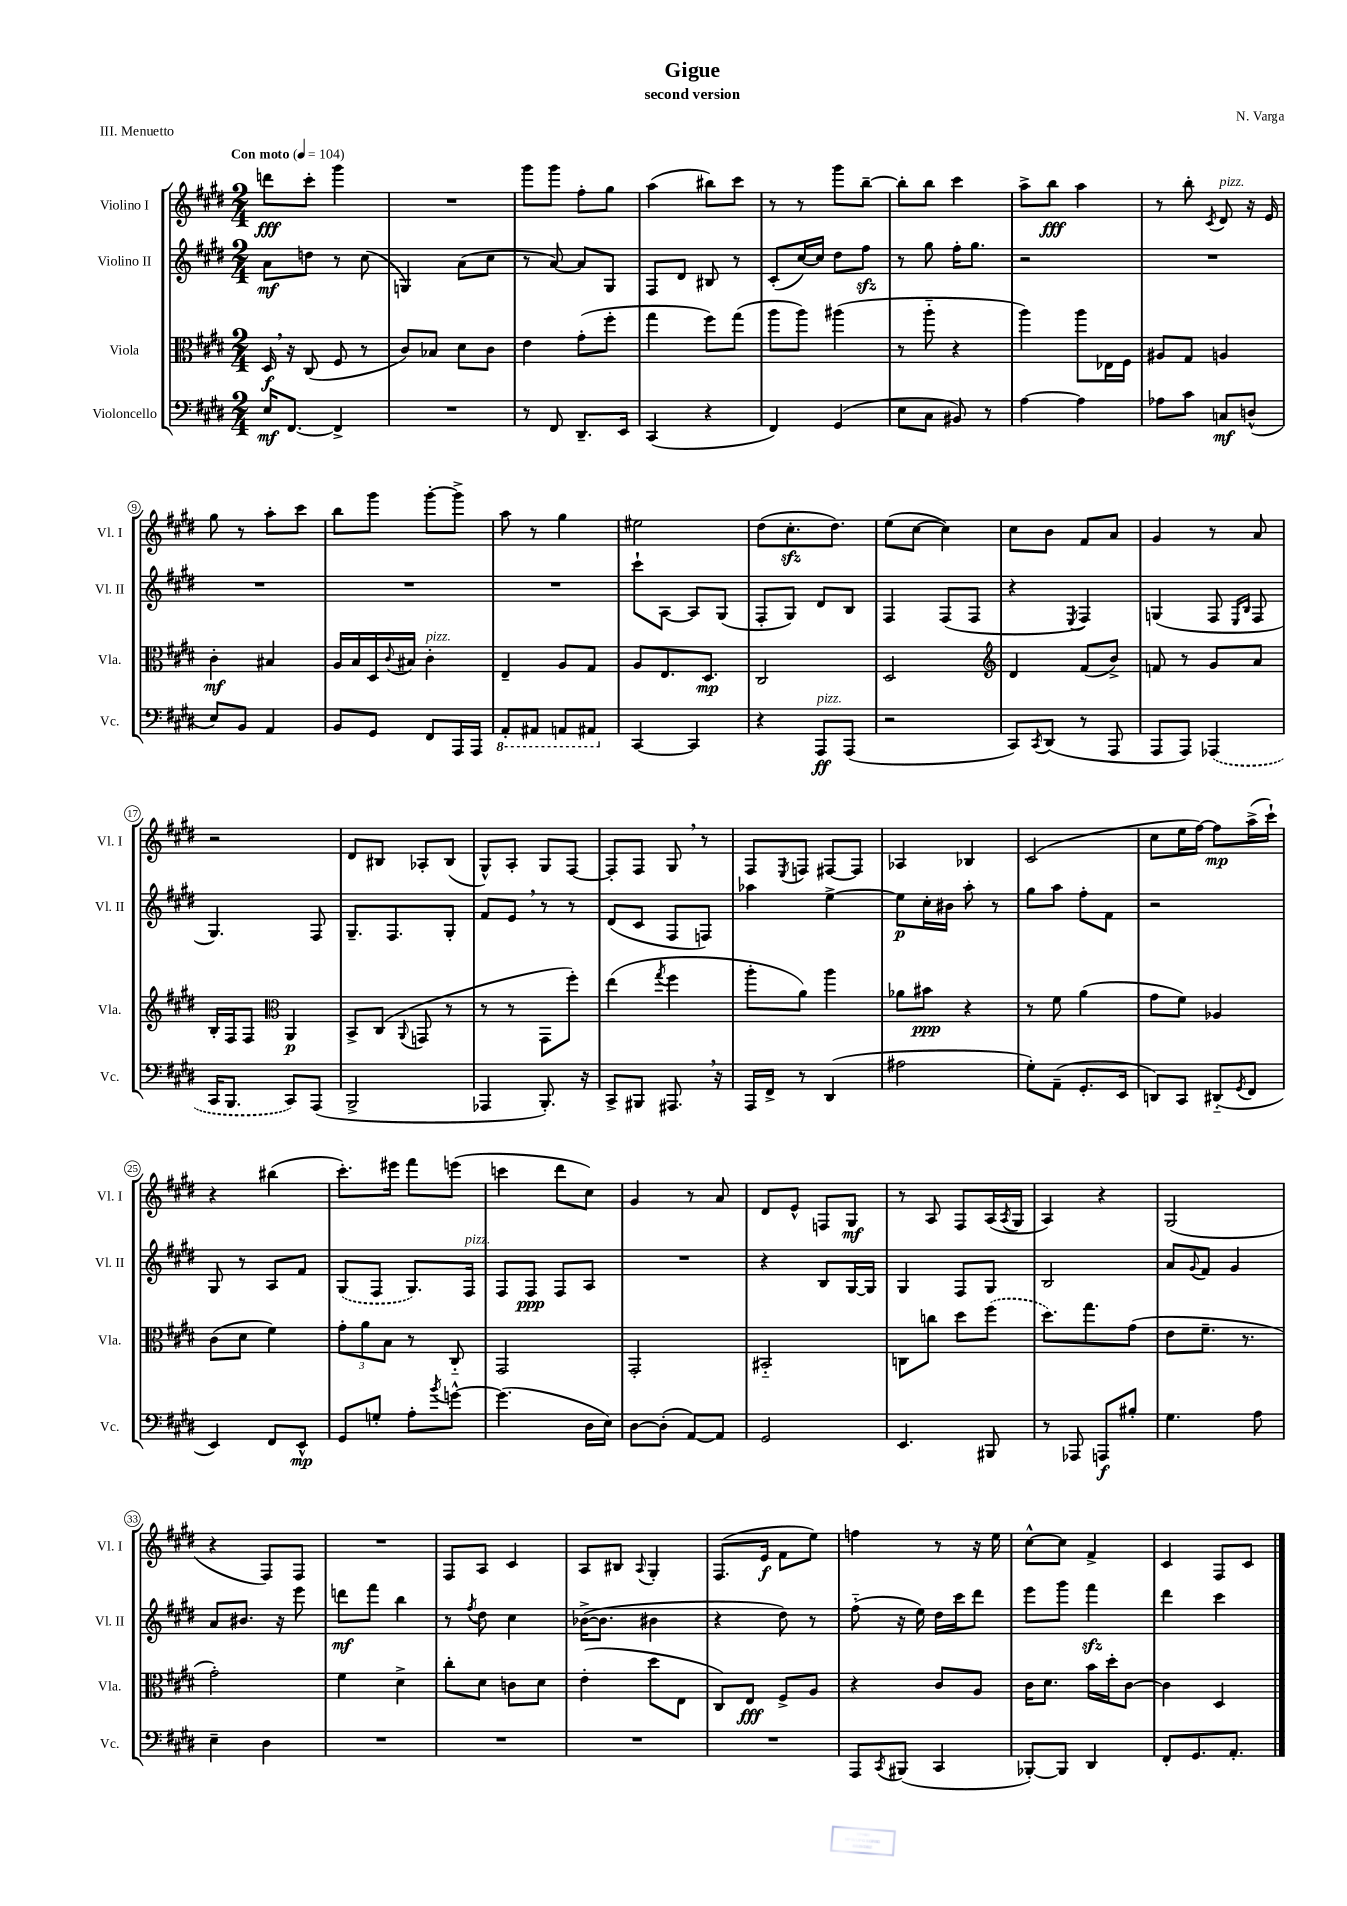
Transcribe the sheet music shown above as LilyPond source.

\header { title = "Gigue" composer = "N. Varga" subtitle = "second version" piece = "III. Menuetto" }
<<
\new StaffGroup <<
\new Staff = "s0" \with { instrumentName = "Violino I" shortInstrumentName = "Vl. I" } {
    \clef treble \key e \major \numericTimeSignature \time 2/4 \tempo "Con moto" 4 = 104
    d'''8\fff cis'''8-. gis'''4 |
    R2 |
    gis'''8 gis'''8 fis''8-. gis''8 |
    a''4( bis''8) cis'''8 |
    r8 r8 gis'''8 b''8~-- |
    b''8-. b''8 cis'''4 |
    a''8-> b''8\fff a''4 |
    r8 b''8-. \acciaccatura { cis'8 } dis'8^\markup { \italic "pizz." } r16 e'16 |
    gis''8 r8 a''8-. cis'''8 |
    b''8 gis'''8 gis'''8~-. gis'''8-> |
    a''8 r8 gis''4 |
    eis''2 |
    dis''8( cis''8.-.\sfz dis''8.) |
    e''8( cis''8~ cis''4) |
    cis''8 b'8 fis'8 a'8 |
    gis'4 r8 a'8 |
    r2 |
    dis'8 bis8 aes8-. bis8( |
    gis8-^) a8-. gis8 fis8~ |
    fis8-. fis8 gis8 \breathe r8 |
    fis8 \acciaccatura { e8 } f8 fis8~ fis8 |
    aes4 bes4 |
    cis'2( |
    cis''8 e''16 fis''16~) fis''8\mp a''16->( cis'''16-!) |
    r4 bis''4( |
    cis'''8.-.) eis'''16 fis'''8 e'''8( |
    c'''4 dis'''8 cis''8) |
    gis'4 r8 a'8 |
    dis'8 e'8-^ f8 gis8\mf |
    r8 a8 fis8 a16( \acciaccatura { a8 } gis16 |
    a4) r4 |
    gis2( |
    r4 fis8) fis8 |
    R2 |
    fis8 a8 cis'4 |
    a8 bis8 \appoggiatura { a8 } gis4-. |
    fis8.( e'16\f fis'8 e''8) |
    f''4 r8 r16 e''16 |
    cis''8~-^ cis''8 fis'4-> |
    cis'4 fis8 cis'8 \bar "|." |
}
\new Staff = "s1" \with { instrumentName = "Violino II" shortInstrumentName = "Vl. II" } {
    \clef treble \key e \major \numericTimeSignature \time 2/4
    a'8\mf d''8 r8 cis''8( |
    g4) a'8( cis''8 |
    r8 a'8~) a'8 gis8 |
    fis8 dis'8 bis8 r8 |
    cis'8-.( cis''16~) cis''16 dis''8 fis''8\sfz |
    r8 gis''8 fis''16-. gis''8. |
    r2 |
    R2 |
    R2 |
    R2 |
    R2 |
    cis'''8-! a8~ a8 gis8( |
    fis8-. gis8) dis'8 b8 |
    fis4 fis8( fis8 |
    r4 \acciaccatura { e8 } fis4) |
    g4( fis8 \grace { e16 b16 } fis8 |
    gis4.) fis8 |
    gis8.-- fis8. gis8-. |
    fis'8 e'8 \breathe r8 r8 |
    dis'8( cis'8 fis8 f8) |
    aes''4 e''4~-> |
    e''8\p cis''16-. bis'16 a''8-. r8 |
    gis''8 a''8 fis''8-. fis'8 |
    r2 |
    gis8 r8 a8 fis'8 |
    \once \slurDashed gis8( fis8 gis8.) fis16^\markup { \italic "pizz." } |
    fis8 fis8\ppp fis8 a8 |
    R2 |
    r4 b8 gis16~ gis16 |
    gis4 fis8 gis8 |
    b2 |
    a'8 \appoggiatura { gis'8 } fis'8 gis'4 |
    a'8 bis'8. r16 e'''8 |
    d'''8\mf fis'''8 b''4 |
    r8 \acciaccatura { fis''8 } dis''8 cis''4 |
    bes'16~->( bes'8. bis'4 |
    r4 dis''8) r8 |
    fis''8-_( r16 e''16) dis''16 cis'''16 dis'''8 |
    e'''8 gis'''8 fis'''4\sfz |
    dis'''4 cis'''4 \bar "|." |
}
\new Staff = "s2" \with { instrumentName = "Viola" shortInstrumentName = "Vla." } {
    \clef alto \key e \major \numericTimeSignature \time 2/4
    dis16\f \breathe r16 cis8( fis8 r8 |
    cis'8) bes8 dis'8 cis'8 |
    e'4 gis'8-.( fis''8-. |
    gis''4 fis''8) gis''8( |
    a''8 a''8) ais''4( |
    r8 a''8-_ r4 |
    a''4) a''8 ees16 fis16 |
    ais8 gis8 a4 |
    cis'4-.\mf bis4 |
    a16 b16 dis16 \appoggiatura { cis'8 } bis16 cis'4-.^\markup { \italic "pizz." } |
    e4-- a8 gis8 |
    a8 e8. dis8.\mp |
    cis2 |
    dis2 |
    \clef treble dis'4 fis'8( b'8->) |
    f'8 r8 gis'8 a'8 |
    b16-. fis16 fis8 \clef alto a,4\p |
    b,8-> cis8( \appoggiatura { a,8 } g,8 r8 |
    r8 r8 gis,8 fis''8-.) |
    e''4( \acciaccatura { gis''8 } fis''4 |
    a''8-. a'8) a''4 |
    aes'8 bis'8\ppp r4 |
    r8 fis'8 a'4( |
    gis'8 fis'8) aes4 |
    cis'8( dis'8 fis'4) |
    \tuplet 3/2 { gis'8-. a'8 b8 } r8 cis8-_ |
    gis,2 |
    gis,2-. |
    bis,2-_ |
    c8 c''8 dis''8 \once \slurDashed fis''8( |
    dis''8.) gis''8. gis'8( |
    e'8 fis'8.-- r8. |
    gis'2-.) |
    fis'4 dis'4-> |
    cis''8-. dis'8 c'8 dis'8 |
    e'4-.( dis''8 e8 |
    cis8) e8\fff fis8-> a8 |
    r4 cis'8 a8 |
    cis'16 dis'8. b'16 dis''16-. cis'8~ |
    cis'4 dis4 \bar "|." |
}
\new Staff = "s3" \with { instrumentName = "Violoncello" shortInstrumentName = "Vc." } {
    \clef bass \key e \major \numericTimeSignature \time 2/4
    e16\mf fis,8.~ fis,4-> |
    R2 |
    r8 fis,8 dis,8.-- e,16 |
    cis,4( r4 |
    fis,4) gis,4( |
    e8 cis8 bis,8) r8 |
    a4~ a4 |
    aes8 cis'8 c8\mf d8-^( |
    e8) b,8 a,4 |
    b,8 gis,8 fis,8 a,,16 a,,16 |
    \ottava #-1 a,,8-. ais,,8 a,,8 ais,,8 \ottava #0 |
    cis,4~ cis,4 |
    r4 a,,8\ff^\markup { \italic "pizz." } a,,8( |
    r2 |
    cis,8) \acciaccatura { cis,8 } dis,8( r8 a,,8 |
    a,,8 a,,8) \once \slurDashed aes,,4( |
    cis,16 b,,8. cis,8) a,,8( |
    b,,2-> |
    aes,,4 b,,8.-.) r16 |
    cis,8-> bis,,8 ais,,8. \breathe r16 |
    a,,16 fis,16-> r8 dis,4( |
    ais2 |
    gis8-.) a,8--( gis,8.-. e,16 |
    d,8) cis,8 dis,8-_( \acciaccatura { gis,8 } fis,8 |
    e,4) fis,8 e,8-^\mp |
    gis,8 g8-. a8-. \acciaccatura { b'8 } g'8~-^ |
    g'4.( dis16 e16) |
    dis8~ dis8-.( a,8~) a,8 |
    gis,2 |
    e,4. bis,,8 |
    r8 aes,,8 a,,8\f bis8-. |
    gis4. a8 |
    e4-- dis4 |
    R2 |
    R2 |
    R2 |
    R2 |
    a,,8 \acciaccatura { cis,8 } bis,,8( cis,4 |
    bes,,8~-.) bes,,8 dis,4 |
    fis,8-. gis,8. a,8.-. \bar "|." |
}
>>
>>
\layout { \context { \Score \override BarNumber.stencil = #(make-stencil-circler 0.1 0.3 ly:text-interface::print) } }
